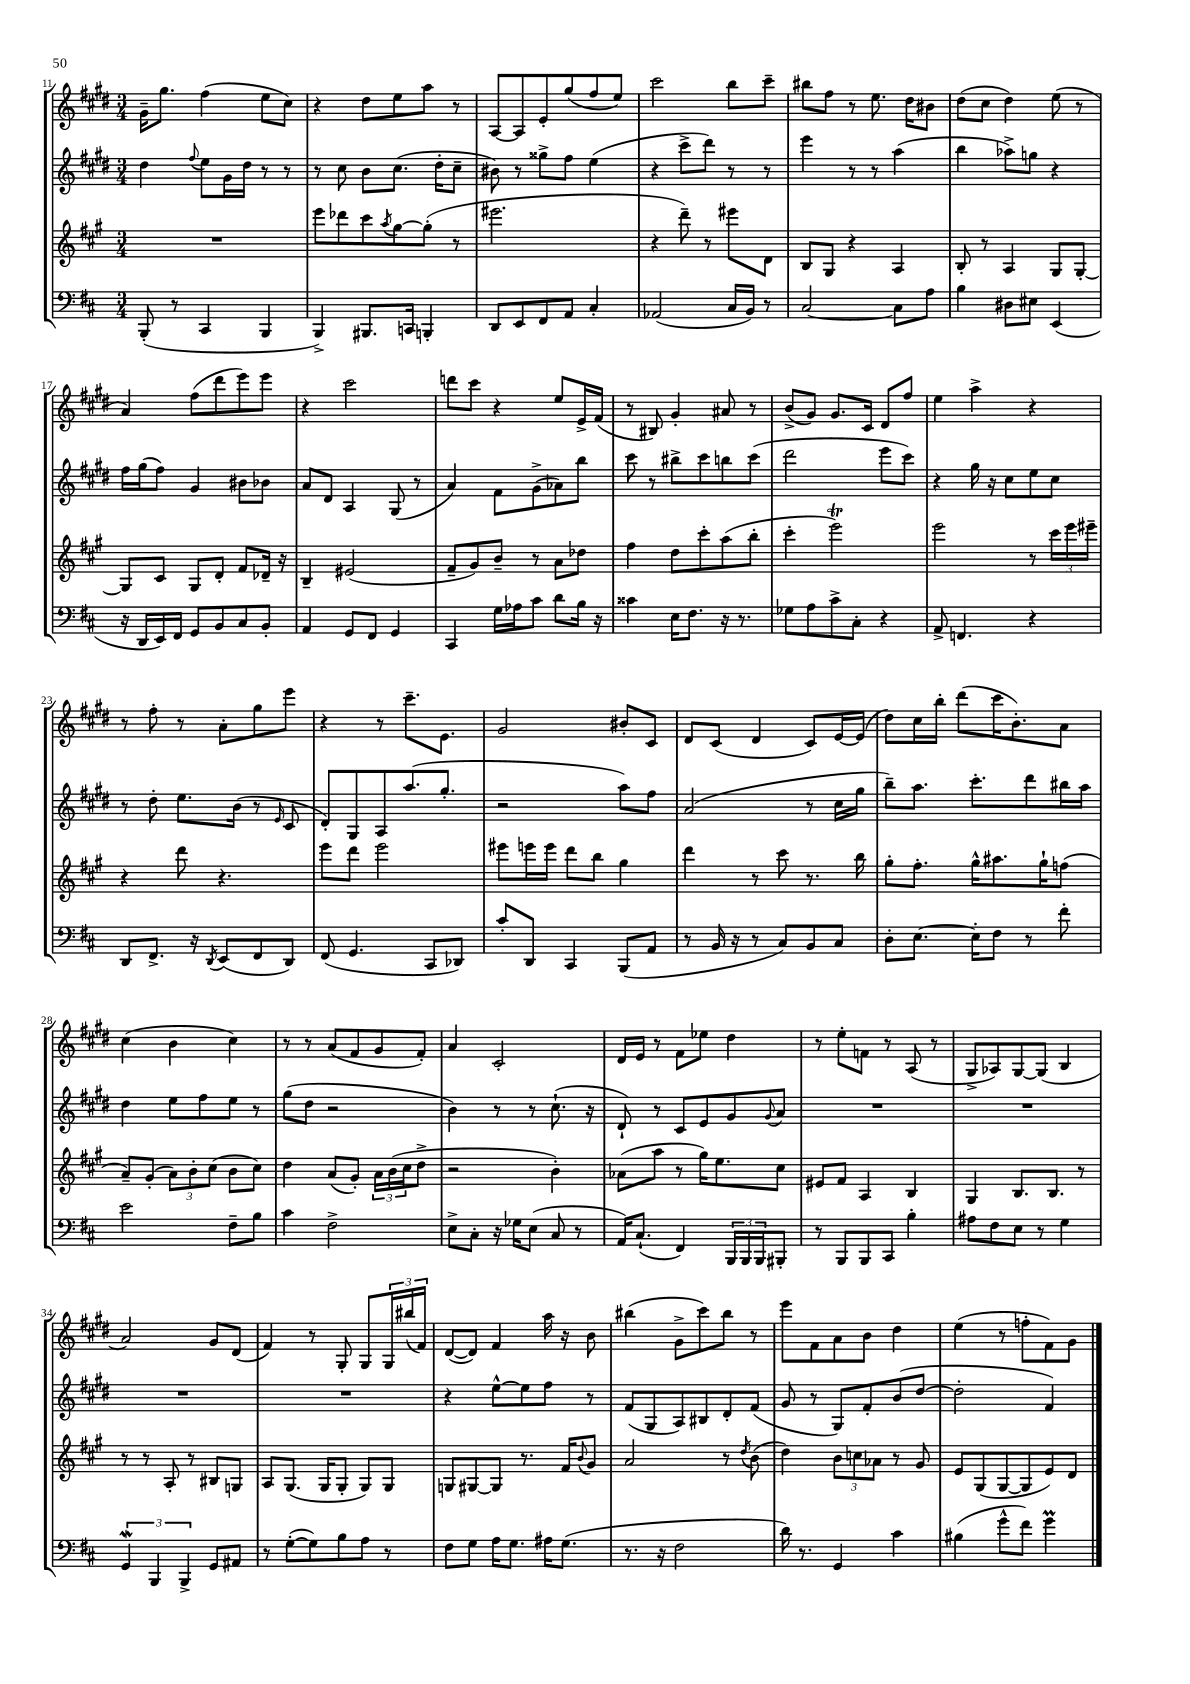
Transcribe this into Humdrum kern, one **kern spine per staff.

**kern	**kern	**kern	**kern
*staff4	*staff3	*staff2	*staff1
*clefF4	*clefG2	*clefG2	*clefG2
*k[f#c#]	*k[f#c#g#]	*k[f#c#g#d#]	*k[f#c#g#d#]
*M3/4	*M3/4	*M3/4	*M3/4
(8BBB'	2.r	4dd#	16g#~
.	.	.	8.gg#
8r	.	.	.
.	.	8qqff#	.
4CC#	.	8ee	(4ff#
.	.	16g#	.
.	.	16dd#	.
4BBB	.	8r	8ee
.	.	8r	8cc#)
=	=	=	=
4BBB^)	8eee	8r	4r
.	8ddd-	8cc#	.
8.BBB#	8ccc#	8b	8dd#
.	8qaa	.	.
.	[8gg#	(8.cc#	8ee
16CC	.	.	.
4BBB'	(8gg#']	.	8aa
.	.	16dd#'	.
.	8r	8cc#~	8r
=	=	=	=
8DD	2.eee#	8b#)	[8A
8EE	.	8r	8A]
8FF#	.	8gg##^	8e'
8AA	.	8ff#	(8gg#
4C#'	.	(4ee	8ff#
.	.	.	8ee)
=	=	=	=
(2AA-	4r	4r	2ccc#
.	8ddd~)	8ccc#^	.
.	8r	8ddd#)	.
16C#	8eee#	8r	8bb
16BB)	.	.	.
8r	8d	8r	8ccc#~
=	=	=	=
[2C#	8B	4eee	8bb#
.	8G#	.	8ff#
.	4r	8r	8r
.	.	8r	8.ee
8C#]	4A	(4aa	.
.	.	.	16dd#
8A	.	.	8b#
=	=	=	=
4B	8B'	4bb	(8dd#
.	8r	.	8cc#
8D#	4A	8aa-^)	4dd#)
8E#	.	8gg	.
(4EE	8G#	4r	(8ee
.	[8G#'	.	8r
=	=	=	=
16r	8G#]	16ff#	4a)
16DD	.	(16gg#	.
16EE)	8c#	8ff#)	.
16FF#	.	.	.
8GG	8G#	4g#	(8ff#
8BB	8d'	.	8ddd#
8C#	8f#	8b#	8eee)
8BB'	16d-~	8b-	8eee
.	16r	.	.
=	=	=	=
4AA	4B~	8a	4r
.	.	8d#	.
8GG	(2e#	4A	2ccc#
8FF#	.	.	.
4GG	.	(8G#	.
.	.	8r	.
=	=	=	=
4CC#	8f#~	4a)	8ddd
.	8g#)	.	8ccc#
16G	8b~	8f#	4r
16A-	.	.	.
8c#	8r	(8g#^	.
8d	8a	8a-)	8ee
16B	8dd-	8bb	16e^
16r	.	.	(16f#
=	=	=	=
4c##	4ff#	8ccc#	8r
.	.	8r	8B#)
16E	8dd	8bb#^	4g#'
8.F#	.	.	.
.	8ccc#'	8ccc#	.
16r	(8aa	8bb	8a#
8.r	.	.	.
.	8bb'	(8ccc#	8r
=	=	=	=
8G-	4ccc#'	2ddd#	(8b^
8A	.	.	8g#)
8c#^	2eee)	.	8.g#
8C#'	.	.	.
.	.	.	16c#
4r	.	8eee	8d#
.	.	8ccc#)	8ff#
=	=	=	=
8AA^	2eee	4r	4ee
4.FF	.	.	.
.	.	16gg#	4aa^
.	.	16r	.
.	.	8cc#	.
4r	8r	8ee	4r
.	24ccc#	8cc#	.
.	24eee	.	.
.	24eee#~	.	.
=	=	=	=
8DD	4r	8r	8r
8.FF#^	.	8dd#'	8ff#'
.	8ddd	8.ee	8r
16r	.	.	.
8qDD	.	.	.
(8EE	4.r	.	8a'
.	.	(16b	.
8FF#	.	8r	8gg#
.	.	16qqe	.
8DD)	.	8c#	8eee
=	=	=	=
(8FF#	8eee	8d#')	4r
4.GG	8ddd	8G#	.
.	2eee	8A	8r
.	.	(8.aa	8.ccc#~
8CC#	.	.	.
.	.	8.gg#'	8.e
8DD-)	.	.	.
=	=	=	=
8c#'	8eee#	2r	2g#
8DD	16eee	.	.
.	16eee	.	.
4CC#	8ddd	.	.
.	8bb	.	.
(8BBB	4gg#	8aa)	8b#'
8AA	.	8ff#	8c#
=	=	=	=
8r	4ddd	(2a	8d#
16BB	.	.	(8c#
16r	.	.	.
8r	8r	.	4d#
8C#)	8ccc#	.	.
8BB	8.r	8r	8c#)
8C#	.	16cc#	[16e
.	16bb	16gg#	(16e]
=	=	=	=
8D'	8gg#'	8bb~)	8dd#)
[8.E	8.ff#'	8.aa	16cc#
.	.	.	16bb'
.	.	.	(8ddd#
16E']	16gg#^^	8.ccc#'	.
8F#	8.aa#	.	16ccc#
.	.	.	8.b')
8r	.	8ddd#	.
.	16gg#`	.	.
8f#'	(8ff	16bb#	8a
.	.	16aa	.
=	=	=	=
2e	8a~)	4dd#	(4cc#
.	(8g#'	.	.
.	12a)	8ee	4b
.	12b'	.	.
.	.	8ff#	.
.	(12cc#	.	.
8F#~	8b	8ee	4cc#)
8B	8cc#)	8r	.
=	=	=	=
4c#	4dd	(8gg#	8r
.	.	8dd#	8r
2F#^	(8a	2r	(8a
.	8g#')	.	8f#
.	24a	.	8g#
.	(24b	.	.
.	24cc#	.	.
.	8dd^	.	8f#')
=	=	=	=
8E^	2r	4b)	4a
8C#'	.	.	.
16r	.	8r	2c#'
16G-	.	.	.
(8E	.	8r	.
8C#	4b')	(8.cc#`	.
8r	.	.	.
.	.	16r	.
=	=	=	=
16AA)	(8a-	8d#`)	16d#
(8.C#`	.	.	16e
.	8aa	8r	8r
4FF#)	8r	8c#	8f#
.	16gg#)	8e	8ee-
.	8.ee	.	.
24BBB	.	8g#	4dd#
24BBB	.	.	.
24BBB	.	.	.
.	.	8qqg#	.
8BBB#'	8cc#	8a	.
=	=	=	=
8r	8e#	2.r	8r
8BBB	8f#	.	8ee'
8BBB	4A	.	8f
8CC#	.	.	8r
4B'	4B	.	(8A
.	.	.	8r
=	=	=	=
8A#	4G#	2.r	8G#^
8F#	.	.	8A-)
8E	8.B	.	[8G#
8r	.	.	(8G#]
.	8.B	.	.
4G	.	.	4B
.	8r	.	.
=	=	=	=
6GG	8r	2.r	2a)
.	8r	.	.
6BBB	.	.	.
.	8A'	.	.
6BBB^	.	.	.
.	8r	.	.
8GG	8B#	.	8g#
8AA#	8G	.	(8d#
=	=	=	=
8r	8A	2.r	4f#)
([8G'	(8.G#	.	.
8G])	.	.	8r
.	16G#	.	.
8B	8G#'	.	8G#'
8A	8G#)	.	8G#
8r	8G#	.	24G#
.	.	.	(24bb#
.	.	.	24f#)
=	=	=	=
8F#	8G	4r	([8d#
8G	[8G#	.	8d#])
16A	8G#]	[8ee^^	4f#
8.G	.	.	.
.	8.r	8ee]	.
16A#	.	8ff#	16aa
(8.G	16f#	.	16r
.	8qqb	.	.
.	8g#	8r	8b
=	=	=	=
8.r	2a	(8f#	(4bb#
.	.	8G#	.
16r	.	.	.
2F#	.	8A)	8g#^
.	.	8B#	8ccc#)
.	8r	8d#'	8bb#
.	8qdd	.	.
.	(8b	(8f#	8r
=	=	=	=
16d)	4dd)	8g#	8eee
8.r	.	.	.
.	.	8r	8f#
4GG	12b	8G#)	8a
.	12cc	.	.
.	.	8f#'	8b
.	12a-	.	.
4c#	8r	(8b	4dd#
.	8g#	[8dd#	.
=	=	=	=
(4B#	8e	2dd#']	(4ee
.	(8G#	.	.
8g^^	[8G#	.	8r
8f#)	8G#]	.	8ff'
4g	8e)	4f#)	8f#)
.	8d	.	8g#
==	==	==	==
*-	*-	*-	*-
